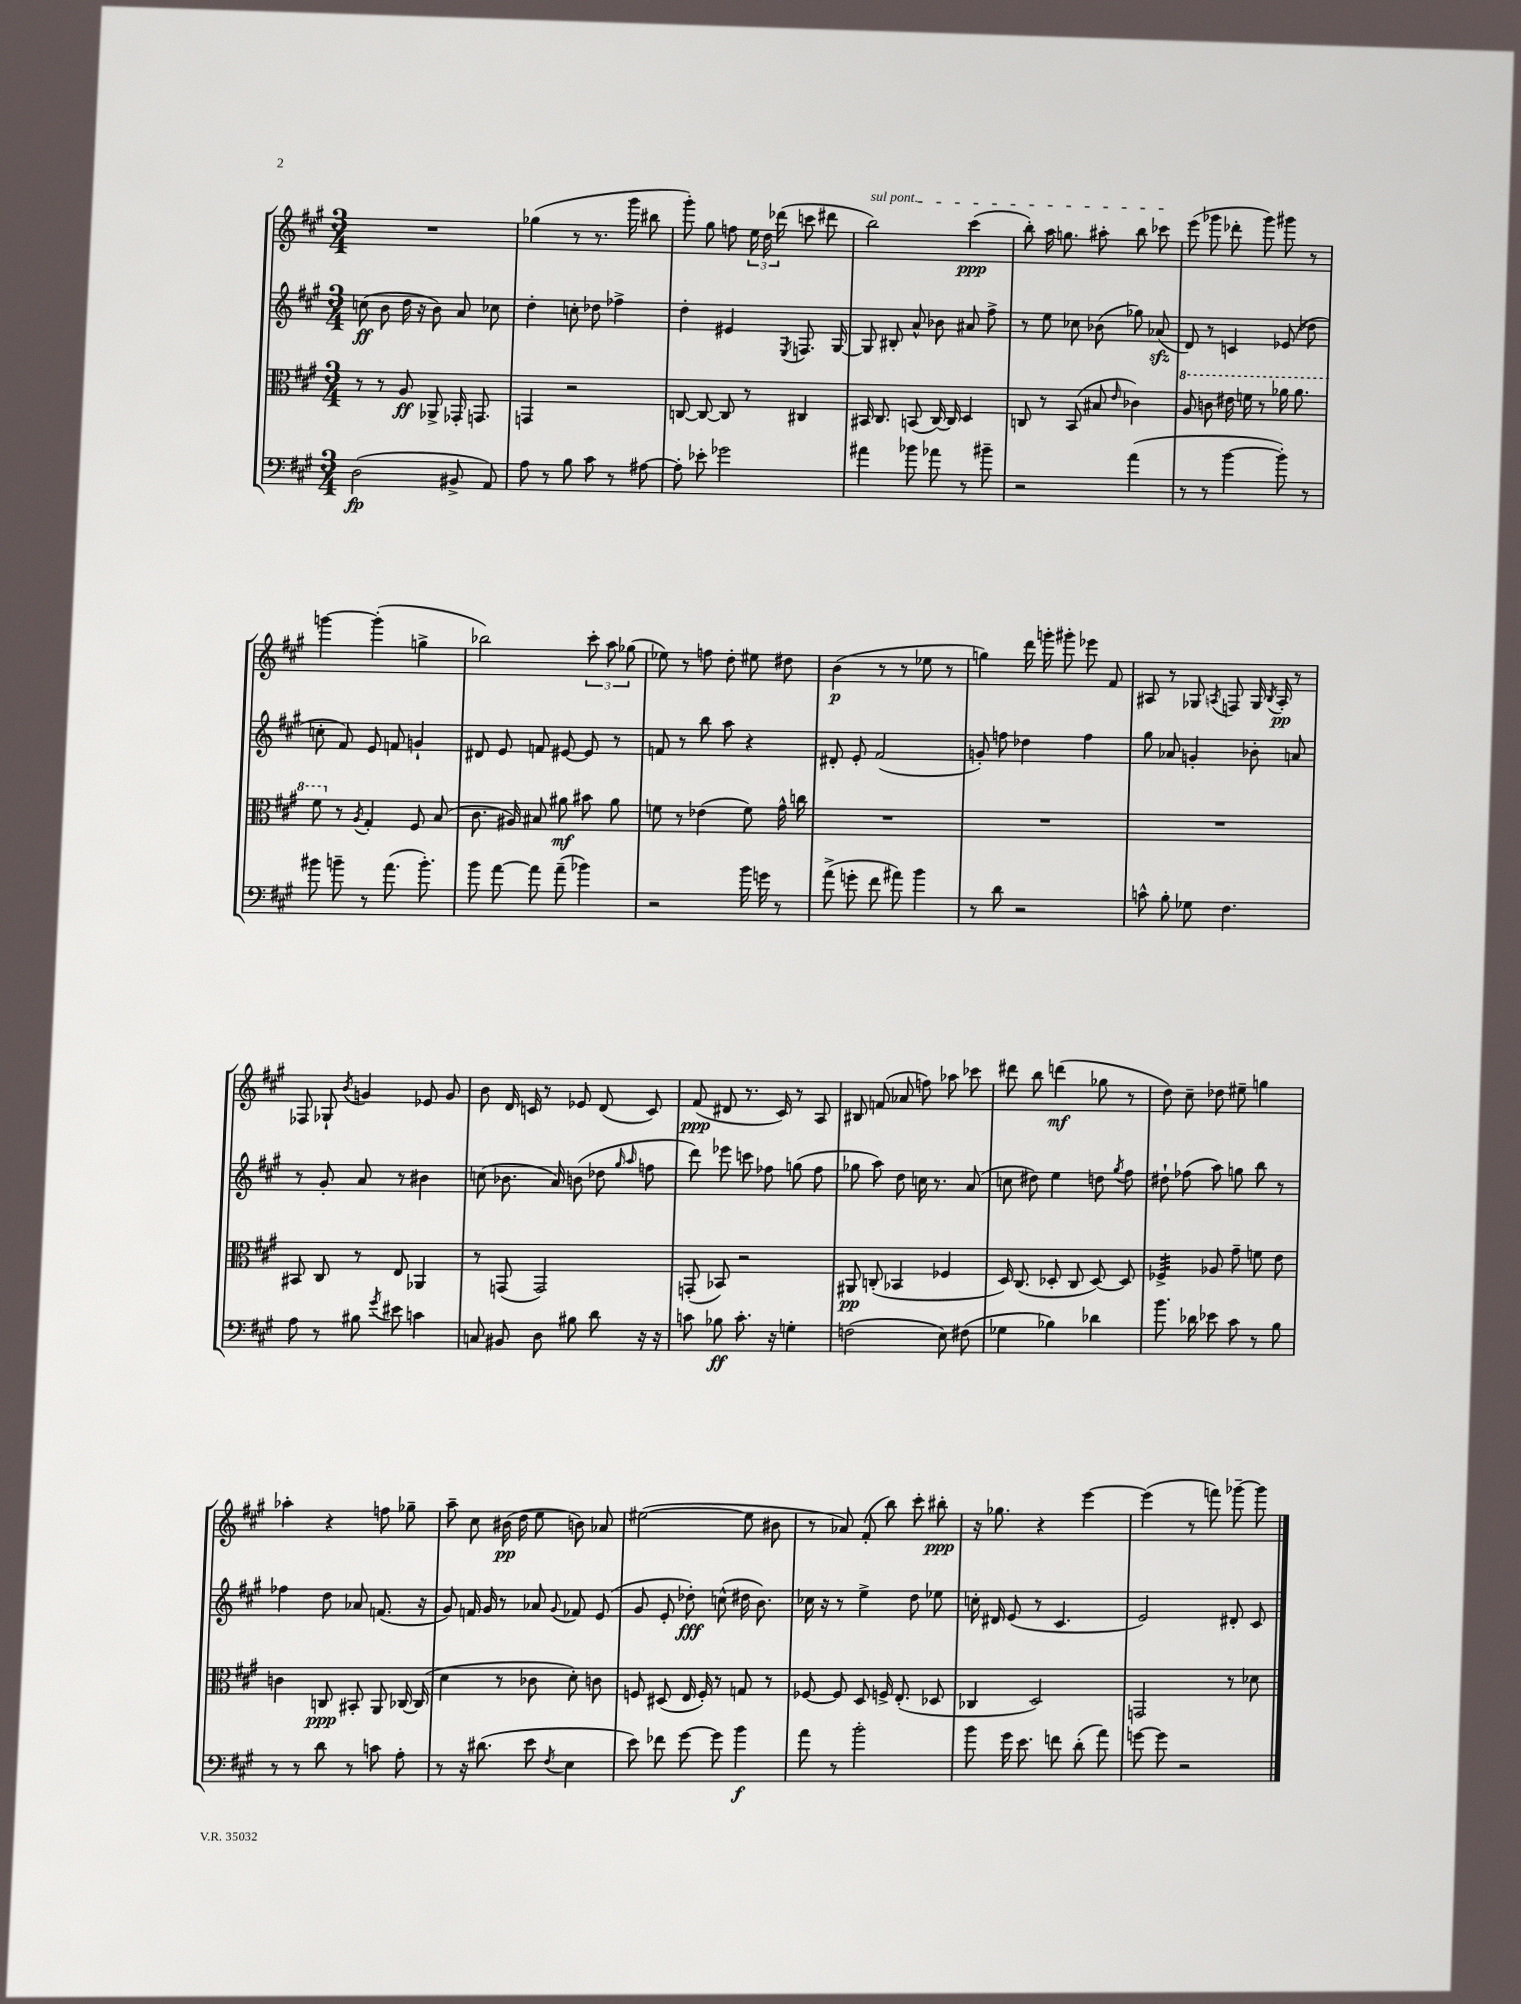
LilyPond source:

<<
\new StaffGroup <<
\new Staff = "s0" {
    \clef treble \key a \major \numericTimeSignature \time 3/4
    \autoBeamOff R2. |
    ges''4( r8 r8. gis'''16 bis''8 |
    gis'''8-.) gis''8 f''8 \tuplet 3/2 { e''16 d''16 des'''16( } c'''8 dis'''8 |
    \once \override TextSpanner.bound-details.left.text = \markup { \italic "sul pont." } b''2\startTextSpan) cis'''4\ppp( |
    b''8-.) a''16 g''8. ais''8-. b''8 ces'''8\stopTextSpan |
    e'''8( ges'''8 des'''8-. ges'''8) gis'''8 r8 |
    g'''4~ g'''4-.( g''4-> |
    bes''2) \tuplet 3/2 { cis'''8-. a''8 ges''8( } |
    ees''8) r8 f''8 d''8-. eis''8 dis''8 |
    b'4\p( r8 r8 ees''8 r8 |
    g''4) d'''16 g'''16-. gis'''8-. ees'''8 fis'8 |
    ais8 r8 ges8 \acciaccatura { a8 } f8 ges16 \acciaccatura { b8 } a16-.\pp r8 |
    fes8 ges8-! \acciaccatura { b'8 } g'4 ees'8 g'8 |
    b'8 d'16 c'16 r8 ees'8 d'8( c'8) |
    fis'8\ppp( dis'8 r8. cis'16) r8 a8 |
    bis8 f'8( aes'8 f''8) aes''8 ces'''8 |
    dis'''8 b''8 d'''4\mf( ges''8 r8 |
    d''8) cis''8-- des''8 eis''8-- g''4 |
    aes''4-. r4 f''8 ges''8-- |
    a''8-- cis''8 bis'16\pp( d''16 e''8 b'8) aes'8 |
    eis''2~( eis''8 bis'8 |
    r8 aes'8) fis'8-.( b''8) cis'''8-. bis''8-.\ppp |
    r16 ges''8. r4 e'''4~ |
    e'''4( r8 f'''8) ges'''8~-- ges'''8 \bar "|." |
}
\new Staff = "s1" {
    \clef treble \key a \major \numericTimeSignature \time 3/4
    \autoBeamOff c''8\ff( b'8 d''16 r16 b'8) a'8 ces''8 |
    d''4-. c''8-. des''8 fes''4-> |
    d''4-. eis'4 \acciaccatura { e8 } f8. gis16~ |
    gis8 bis8-. a'8-^ bes'8 ais'8 fis''8-> |
    r8 e''8 ces''8 bes'8( ges''8) aes'8\sfz( |
    d'8) r8 c'4 ees'8( des''8 |
    c''8-. fis'8) e'8 f'8 g'4-! |
    dis'8 e'8 f'8 eis'8~ eis'8 r8 |
    f'8 r8 b''8 a''8 r4 |
    dis'8-. e'8-. fis'2( |
    g'8-.) f''8 des''4 f''4 |
    gis''8 aes'8 g'4-. bes'8-. a'8 |
    r8 gis'8-. a'8 r8 bis'4 |
    c''8( bes'8. a'16) b'8( des''8 \grace { gis''16 a''16 } f''8 |
    d'''8) ees'''8 c'''8 fes''8 g''8( fes''8 |
    ges''8 a''8) d''8 c''16 r8. a'8( |
    c''8 dis''8) e''4 d''8 \acciaccatura { gis''8 } fis''8 |
    dis''8-! fes''8( a''8) g''8 b''8 r8 |
    fes''4 d''8 aes'8 f'8.( r16 |
    gis'8) f'16 gis'16 r8 aes'8 \appoggiatura { gis'8 } fes'8 e'8( |
    gis'8 e'8-. des''8-.\fff) c''8-^( dis''16 b'8.) |
    ces''16 r16 r8 e''4-> d''8 ees''8 |
    c''16-. dis'16 e'8( r8 cis'4. |
    e'2) dis'8-. cis'8 \bar "|." |
}
\new Staff = "s2" {
    \clef alto \key a \major \numericTimeSignature \time 3/4
    \autoBeamOff r8 r8 a8\ff aes,8-> ges,16-. g,8. |
    g,4 r2 |
    c8~ c8~ c8 r8 cis4 |
    bis,16 cis8. b,8( cis16~) cis16 d4 |
    c8 r8 b,8( bis8 \grace { e'16 } ces'4) |
    \ottava #1 a'8 c''8 eis''16 f''16 r8 aes''16 aes''8. |
    fis''8 \ottava #0 r8 \acciaccatura { a8 } gis4-. fis8 b8( |
    cis'8. ais16) bis8 ais'8\mf bis'8 ais'8 |
    f'8 r8 ees'4( f'8) gis'16-^ c''16 |
    R2. |
    R2. |
    R2. |
    bis,8 cis8 r8 e8 aes,4 |
    r8 g,8( g,2) |
    g,8-.( bes,8) r2 |
    ais,8\pp c8-.( bes,4 fes4 |
    d16) cis8.( des8-. cis8 des8~) des8 |
    fes4:32-> aes8 gis'8-- f'8 e'8 |
    c'4 c8\ppp bis,8-. a,8 ces16~ ces16( |
    d'4 r8 ces'8 d'8-.) c'8 |
    f8 dis8( e16 f16-.) r8 g8 r8 |
    fes8~ fes8 d8 f16-> e8.-.( des8 |
    ces4 d2) |
    g,2 r8 des'8 \bar "|." |
}
\new Staff = "s3" {
    \clef bass \key a \major \numericTimeSignature \time 3/4
    \autoBeamOff d2\fp( bis,8-> a,8) |
    a8 r8 b8 cis'8 r8 ais8~ |
    ais8-. ees'8-. ges'2 |
    ais'4 bes'8 aes'8 r8 bis'8-- |
    r2 a'4( |
    r8 r8 b'4~ b'8-.) r8 |
    bis'8 b'8-- r8 a'8.( b'8.-.) |
    b'8 a'8~ a'8 a'8--( bes'4) |
    r2 b'16 g'16 r8 |
    a'8->( g'8-. fis'8 ais'8) b'4 |
    r8 d'8 r2 |
    c'8-^ b8-. ges8 fis4. |
    a8 r8 bis8 \acciaccatura { gis'8 } eis'8 c'4 |
    c8 bis,8 d8 bis8 d'8 r16 r16 |
    c'8 bes8\ff c'8.-. r16 g4-. |
    f2( e8) fis8( |
    ges4 bes4) des'4 |
    b'8. des'16 ees'8 cis'8 r8 b8 |
    r8 r8 d'8 r8 c'8 a8-. |
    r8 r16 dis'8.( e'8 \acciaccatura { fis8 } e4 |
    e'8) fes'8 gis'8~ gis'8 b'4\f |
    a'8 r8 b'2-. |
    b'8 gis'16 e'8. f'8 d'8-.( a'8) |
    g'8~ g'8 r2 \bar "|." |
}
>>
>>
\layout { \context { \Score \remove "Bar_number_engraver" } }
